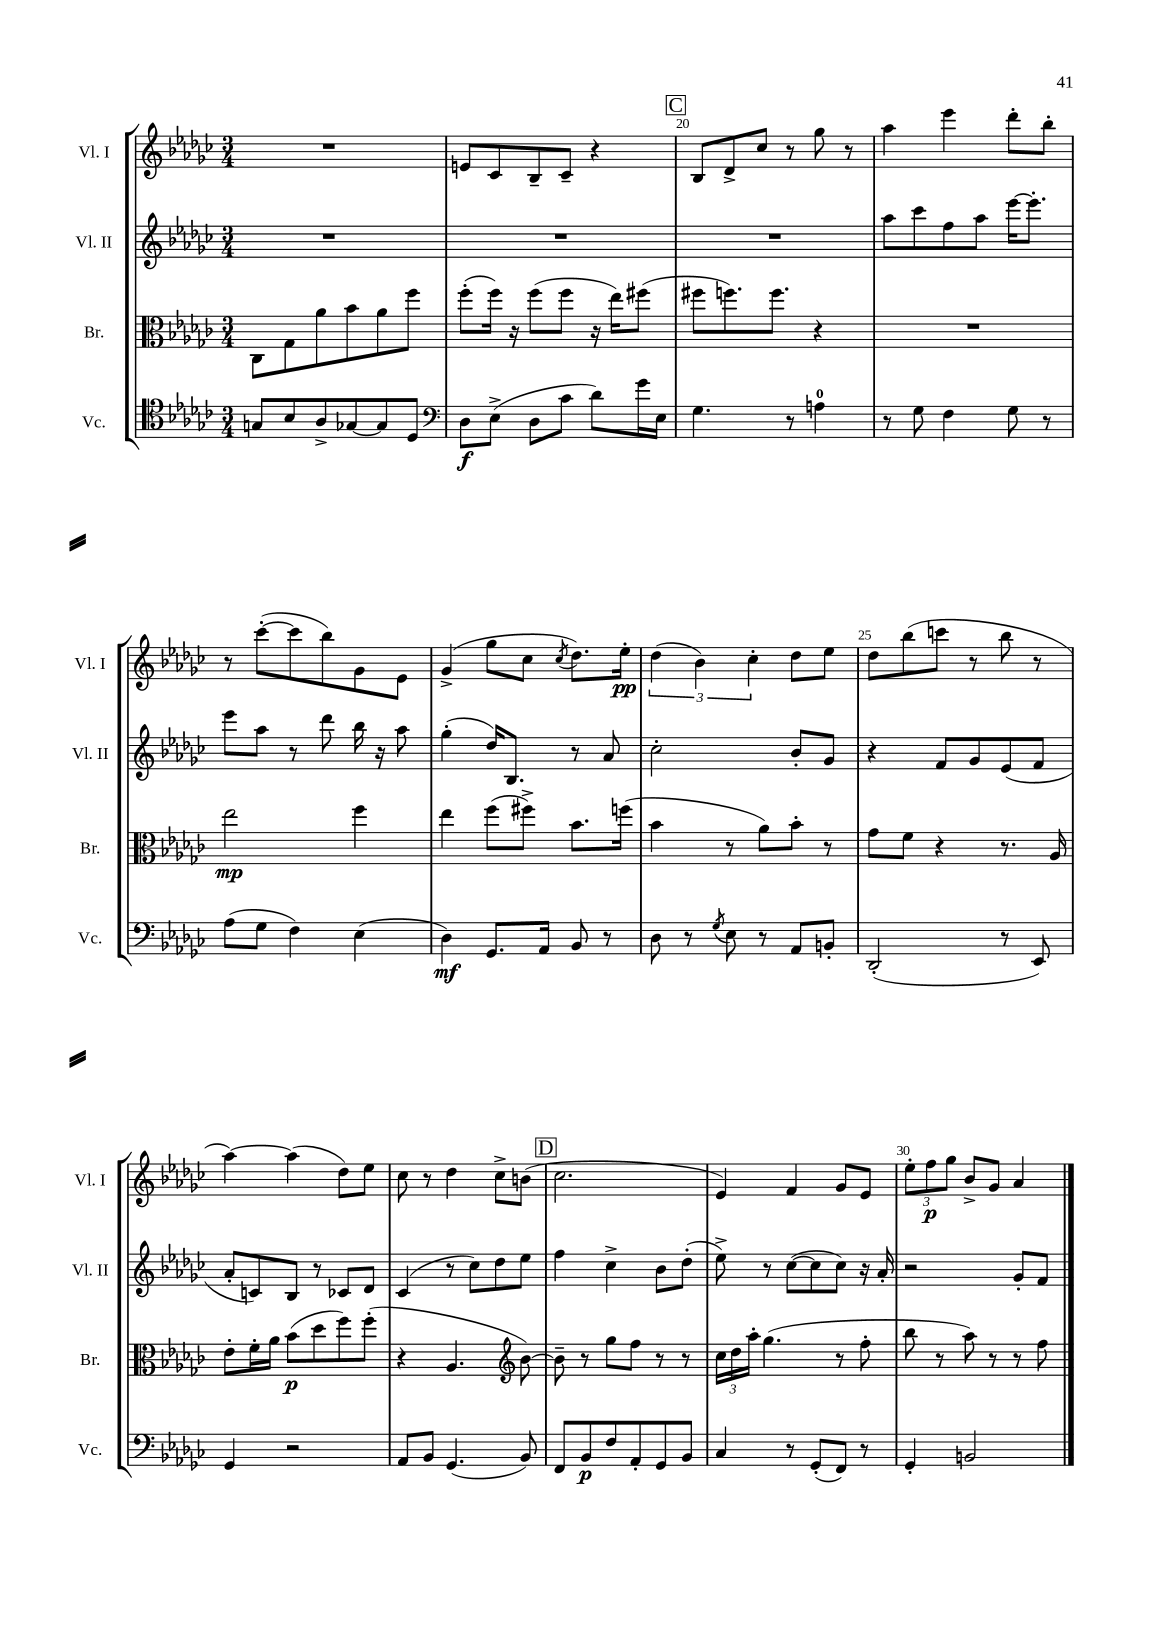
<<
\new StaffGroup <<
\new Staff = "s0" \with { instrumentName = "Vl. I" shortInstrumentName = "Vl. I" } {
    \clef treble \key ges \major \numericTimeSignature \time 3/4
    R2. |
    e'8 ces'8 bes8-- ces'8-- r4 |
    \mark \markup { \box "C" } bes8 des'8-> ces''8 r8 ges''8 r8 |
    aes''4 ees'''4 des'''8-. bes''8-. |
    r8 ces'''8~-.( ces'''8 bes''8) ges'8 ees'8 |
    ges'4->( ges''8 ces''8 \acciaccatura { ces''8 } des''8.) ees''16-.\pp |
    \tuplet 3/2 { des''4( bes'4) ces''4-. } des''8 ees''8 |
    des''8 bes''8( c'''8 r8 bes''8 r8 |
    aes''4~) aes''4( des''8) ees''8 |
    ces''8 r8 des''4 ces''8-> b'8( |
    \mark \markup { \box "D" } ces''2. |
    ees'4) f'4 ges'8 ees'8 |
    \tuplet 3/2 { ees''8-. f''8\p ges''8 } bes'8-> ges'8 aes'4 \bar "|." |
}
\new Staff = "s1" \with { instrumentName = "Vl. II" shortInstrumentName = "Vl. II" } {
    \clef treble \key ges \major \numericTimeSignature \time 3/4
    R2. |
    R2. |
    \mark \markup { \box "C" } R2. |
    aes''8 ces'''8 f''8 aes''8 ees'''16~ ees'''8.-. |
    ees'''8 aes''8 r8 des'''8 bes''16 r16 aes''8 |
    ges''4-.( des''16) bes8. r8 aes'8 |
    ces''2-. bes'8-. ges'8 |
    r4 f'8 ges'8 ees'8( f'8 |
    aes'8-. c'8) bes8 r8 ces'8 des'8 |
    ces'4( r8 ces''8) des''8 ees''8 |
    \mark \markup { \box "D" } f''4 ces''4-> bes'8 des''8-.( |
    ees''8->) r8 ces''8~( ces''8 ces''8) r16 aes'16-. |
    r2 ges'8-. f'8 \bar "|." |
}
\new Staff = "s2" \with { instrumentName = "Br." shortInstrumentName = "Br." } {
    \clef alto \key ges \major \numericTimeSignature \time 3/4
    ces8 ges8 aes'8 bes'8 aes'8 f''8 |
    f''8-.( f''16) r16 f''8( f''8 r16 ees''16) fis''8( |
    \mark \markup { \box "C" } fis''8 f''8.) f''8. r4 |
    R2. |
    ees''2\mp f''4 |
    ees''4 f''8( fis''8->) bes'8. f''16( |
    bes'4 r8 aes'8) bes'8-. r8 |
    ges'8 f'8 r4 r8. aes16 |
    ees'8-. f'16-. aes'16 bes'8\p( des''8 f''8) f''8-.( |
    r4 aes4. \clef treble bes'8~) |
    \mark \markup { \box "D" } bes'8-- r8 ges''8 f''8 r8 r8 |
    \tuplet 3/2 { ces''16 des''16 aes''16-. } ges''4.( r8 f''8-. |
    bes''8 r8 aes''8) r8 r8 f''8 \bar "|." |
}
\new Staff = "s3" \with { instrumentName = "Vc." shortInstrumentName = "Vc." } {
    \clef tenor \key ges \major \numericTimeSignature \time 3/4
    g8 bes8 aes8-> ges8~ ges8 des8 |
    \clef bass des8\f ees8->( des8 ces'8 des'8) ges'16 ees16 |
    \mark \markup { \box "C" } ges4. r8 a4-0 |
    r8 ges8 f4 ges8 r8 |
    aes8( ges8 f4) ees4( |
    des4\mf) ges,8. aes,16 bes,8 r8 |
    des8 r8 \acciaccatura { ges8 } ees8 r8 aes,8 b,8-. |
    des,2-.( r8 ees,8) |
    ges,4 r2 |
    aes,8 bes,8 ges,4.( bes,8) |
    \mark \markup { \box "D" } f,8 bes,8\p f8 aes,8-. ges,8 bes,8 |
    ces4 r8 ges,8-.( f,8) r8 |
    ges,4-. b,2 \bar "|." |
}
>>
>>
\layout { \context { \Score currentBarNumber = #18 \override BarNumber.break-visibility = ##(#f #t #t) barNumberVisibility = #(every-nth-bar-number-visible 5) } }
